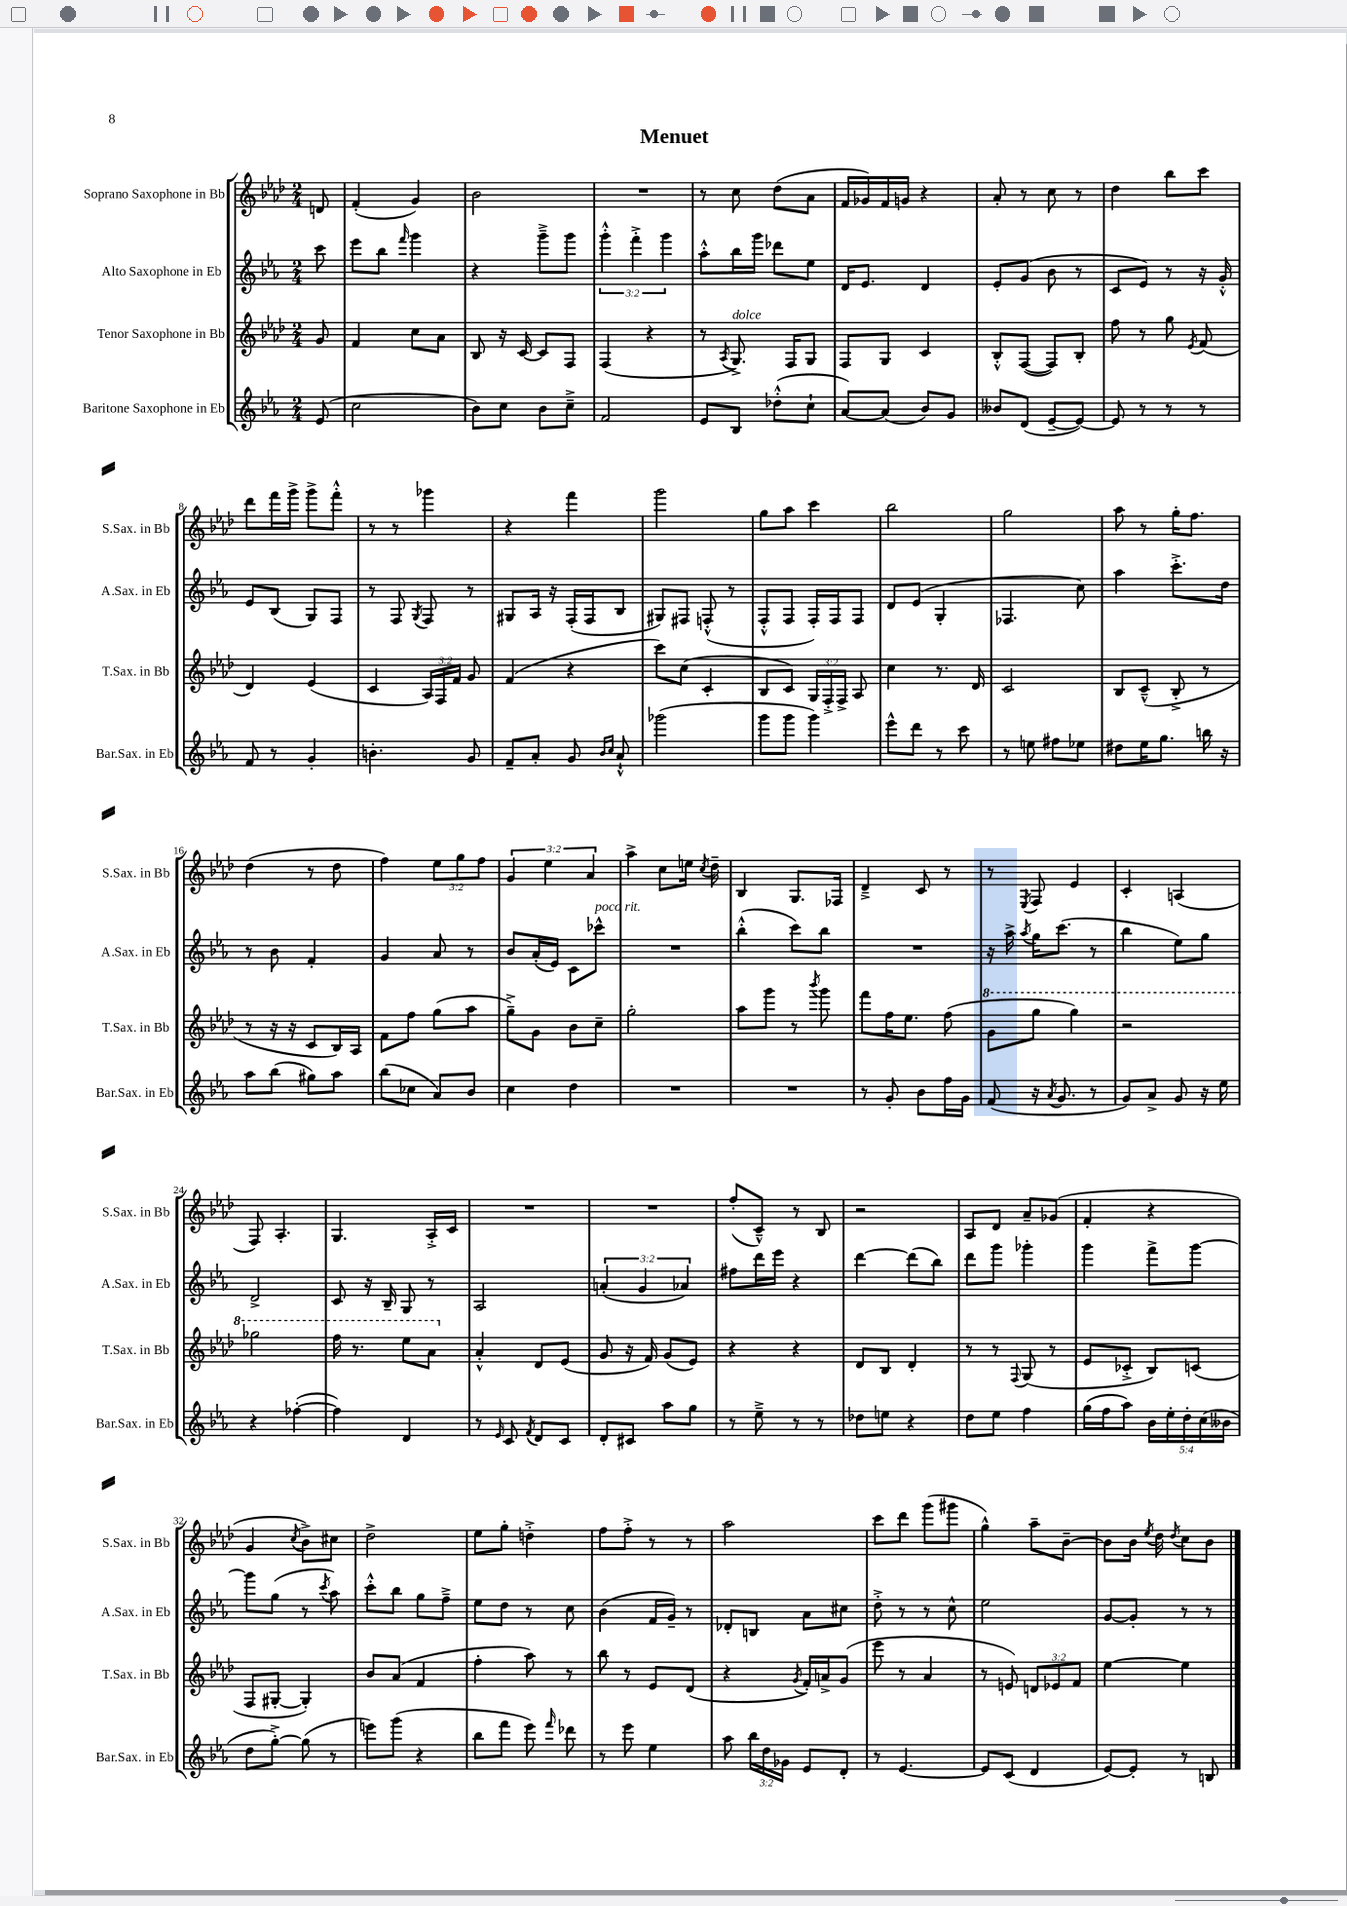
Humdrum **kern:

**kern	**kern	**kern	**kern
*staff4	*staff3	*staff2	*staff1
*clefG2	*clefG2	*clefG2	*clefG2
*k[b-e-a-]	*k[b-e-a-d-]	*k[b-e-a-]	*k[b-e-a-d-]
*M2/4	*M2/4	*M2/4	*M2/4
(8e-/	8g/	8ccc\	8d/
=	=	=	=
2cc\	4f/	8eee-\L	(4f'/
.	.	8bb-\J	.
.	.	16qqfff/	.
.	8cc\L	4ggg\	4g/)
.	8a-\J	.	.
=	=	=	=
8b-\L)	8B-/	4r	2b-\
8cc\J	16r	.	.
.	[16c/	.	.
8b-\L	8c/]L	8ggg~^\L	.
8cc~^\J	8F/J	8ggg\J	.
=	=	=	=
2f/	(4F/	6ggg'^^\	2r
.	.	6fff'^\	.
.	4r	.	.
.	.	6ggg\	.
=	=	=	=
8e-/L	8r	8aa-'^^\L	8r
.	8qA-/	.	.
8B-/J	8.G^/)	16bb-\L	8cc\
.	.	16ggg\JJ	.
(8dd-'^^\L	.	8ddd-\L	(8dd-\L
.	16F/LK	.	.
8cc`\J	8G/J	8ee-\J	8a-\J
=	=	=	=
[8a-/L)	8F/L	16d/LK	16f/LL
.	.	8.e-/J	16g-/)
(8a-/]J	8G/J	.	16f/
.	.	.	16g/JJ
8b-/L)	4c/	4d/	4r
8g/J	.	.	.
=	=	=	=
8b--/L	8B-'^^/L	8e-'/L	8a-'/
(8d/J	([8F/J	(8g/J	8r
[8e-~/L	8F/]L)	8b-\	8cc\
8e-/_J)	8B-'/J	8r	8r
=	=	=	=
8e-/]	8ff\	8c/L	4dd-\
8r	8r	8e-/J)	.
8r	8gg\	8r	8bb-\L
.	8qe-/	.	.
8r	(8f/	16r	8ccc\J
.	.	16g'^^/	.
=	=	=	=
8f/	4d-/)	8e-/L	8ddd-\L
8r	.	(8B-/J	16fff\L
.	.	.	16ggg^\JJ
4g'/	(4e-/	8G/L)	8ggg^\L
.	.	8F/J	8fff'^^\J
=	=	=	=
4.b'\	4c/	8r	8r
.	.	8F/	8r
.	.	8qG/	.
.	24A-/LL)	8F/	4ggg-\
.	24F/	.	.
.	24f/JJ	.	.
8g/	8g/	8r	.
=	=	=	=
8f~/L	(4f/	8G#/L	4r
8a-'/J	.	16A-/Jk	.
.	.	16r	.
8g/	4r	(16F'/LL	4fff\
.	.	16F/J	.
16qqb-/LL	.	.	.
16qqcc/JJ	.	.	.
8a-`^^/	.	8B-/J	.
=	=	=	=
(2ggg-\	8ccc\L)	8G#/L)	2ggg\
.	(8cc\J	8F#/J	.
.	4c'/	(8F'^^/	.
.	.	8r	.
=	=	=	=
8ggg\L	8B-/L	8F'^^/L	8gg\L
8ggg\J	8c/J)	8F/J	8aa-\J
4ggg\)	24G/LL	16F'/LL)	4ccc\
.	24F'^/	.	.
.	.	16F/J	.
.	24F^/JJ	.	.
.	8A-/	8F/J	.
=	=	=	=
8eee-^^\L	4cc\	8d/L	2bb-\
8ddd\J	.	(8e-/J	.
8r	8.r	4G'/	.
8ccc\	.	.	.
.	16d-/	.	.
=	=	=	=
8r	2c/	4.F-/	2gg\
8ee\	.	.	.
8ff#\L	.	.	.
8ee-\J	.	8cc\)	.
=	=	=	=
8dd#\L	8B-/L	4aa-\	8aa-\
16ee-\K	(8c~^^/J	.	8r
8.gg\J	.	.	.
.	8B-'^/	8.ccc'^\L	16gg'\LK
.	.	.	8.ff\J
16bb\	8r	.	.
16r	.	16dd\Jk	.
=	=	=	=
8aa-\L	8r	8r	(4dd-\
(8bb-\J	16r	8b-\	.
.	16r	.	.
8gg#\L)	8c/L	4f'/	8r
8aa-\J	16B-/L)	.	8dd-\
.	16A-/JJ	.	.
=	=	=	=
(8bb-\L	8f\L	4g/	4ff\)
8cc-\J	8ff\J	.	.
8a-/L)	(8gg\L	8a-/	12ee-\L
.	.	.	12gg\
8b-/J	8aa-\J	8r	.
.	.	.	12ff\J
=	=	=	=
4cc\	8gg~^\L)	8b-/L	6g/
.	8g\J	(16a-'/L	.
.	.	.	6ee-\
.	.	16e-/JJ)	.
4dd\	8b-\L	8c\L	.
.	.	.	6a-/
.	8cc~\J	8ccc-^^\J	.
=	=	=	=
2r	2gg'\	2r	4aa-^\
.	.	.	8cc\L
.	.	.	16ee\Jk
.	.	.	8qcc/
.	.	.	16dd-~\
=	=	=	=
2r	8aa-\L	(4bb-'^^\	4B-/
.	8ggg\J	.	.
.	8r	8ccc\L)	8.G/L
.	8qbbb-/	.	.
.	8ggg\	8bb-\J	.
.	.	.	16F-/Jk
=	=	=	=
8r	8fff\L	2r	4d-~^/
8g'/	16ff\K	.	.
.	8.ee-\J	.	.
8b-\L	.	.	8c/
16ff\L	(8ff\	.	8r
16g\JJ	.	.	.
=	=	=	=
(8f/	8gg\L	16r	8r
.	.	16aa-^\	.
.	.	8qaa-/	8qE-/
16r	8ggg\J	16gg\LK	8F/
8qa-/	.	.	.
8.g/	.	(8.ccc\J	.
.	4ggg\)	.	4e-/
8r	.	8r	.
=	=	=	=
8g/L)	2r	4bb-\	4c'/
8a-^/J	.	.	.
8g/	.	8ee-\L)	(4A/
16r	.	8gg\J	.
16ee-\	.	.	.
=	=	=	=
4r	2ggg-\	2d^/	8F/)
.	.	.	4.A-'/
([4ff-'\	.	.	.
=	=	=	=
4ff-\])	16fff\	8c/	4.G/
.	8.r	.	.
.	.	16r	.
.	.	16B-~/	.
4d/	8eee-\L	8G/	.
.	8aa-\J	8r	16A-'^/LL
.	.	.	16c/JJ
=	=	=	=
8r	4a-'^^/	2A-/	2r
16qqe-/	.	.	.
8c/	.	.	.
8qf/	.	.	.
8d/L	8d-/L	.	.
8c/J	(8e-/J	.	.
=	=	=	=
8d'/L	8g/	(6a'/	2r
8c#/J	16r	.	.
.	.	6g/	.
.	16f/)	.	.
8aa-\L	(8g/L	.	.
.	.	6a-/)	.
8gg\J	8e-/J)	.	.
=	=	=	=
8r	4r	8ff#\L	(8ff'/L
8ee-~^\	.	16ddd\L	8c~^^/J)
.	.	16eee-\JJ	.
8r	4r	4r	8r
8r	.	.	8B-/
=	=	=	=
8dd-\L	8d-/L	[4ddd\	2r
8ee\J	8B-/J	.	.
4r	4d-'/	(8ddd\]L	.
.	.	8bb-\J)	.
=	=	=	=
8dd\L	8r	8ddd\L	8A-/L
8ee-\J	8r	8ggg\J	8d-/J
.	8qqF/	.	.
4ff\	(8G/	4ggg-'\	8a-~/L
.	8r	.	(8g-/J
=	=	=	=
(16gg\LL	8e-/L	4ggg\	4f'/
16ff\J	.	.	.
8aa-\J)	8c-'^/J	.	.
20b-\LL	8B-/L)	8fff^\L	4r
20ee-'\	.	.	.
20dd'\	.	.	.
.	(8c/J	[8ggg\J	.
(20cc\	.	.	.
20b--\JJ	.	.	.
=	=	=	=
8dd\L	8F/L	8ggg\]L	4g/
[8gg'^\J)	[8G#'/J	(8gg\J	.
.	.	.	8qcc/
(8gg\]	4G#'/])	8r	8b-^\L)
.	.	8qccc/	.
8r	.	8aa-\)	8cc#\J
=	=	=	=
8eee\L)	8b-/L	8ccc'^^\L	2dd-^\
(8ggg\J	(8a-/J	8bb-\J	.
4r	4f/	8gg\L	.
.	.	8ff~^\J	.
=	=	=	=
8bb-\L	4ff'\	8ee-\L	8ee-\L
8fff\J	.	8dd\J	8gg'\J
8eee-\)	8aa-\)	8r	4dd'^\
16qqfff/	.	.	.
8ddd-\	8r	8cc\	.
=	=	=	=
8r	8bb-\	(4b-\	8ff\L
8eee-\	8r	.	8ff'^\J
4ee-\	8e-/L	16f/LL	8r
.	.	16g~/JJ)	.
.	(8d-/J	8r	8r
=	=	=	=
8aa-\	4r	8d-'/L	2aa-\
24bb-\LL	.	8B/J	.
24dd\	.	.	.
24g-\JJ	.	.	.
.	8qg/	.	.
8e-/L	16f'/LL)	8a-\L	.
.	16a^/J	.	.
8d'/J	(8g/J	8cc#\J	.
=	=	=	=
8r	8eee-\	8dd'^\	8ccc\L
[4.e-/	8r	8r	8ddd-\J
.	4a-/	8r	(8ggg\L
.	.	8cc^^\	8ggg#\J
=	=	=	=
8e-/]L	8r	2ee-\	4gg^^\)
(8c/J	8e/)	.	.
4d/	12d/L	.	8aa-~\L
.	12e-/	.	.
.	.	.	[8b-~\J
.	12f/J	.	.
=	=	=	=
[8e-/L)	[4ee-\	[8g/L	8b-\]L
8e-'/]J	.	8g'/]J	16b-\Jk
.	.	.	8qee-/
.	.	.	16dd-\
.	.	.	8qdd-/
8r	4ee-\]	8r	8cc\L
8B/	.	8r	8b-\J
==	==	==	==
*-	*-	*-	*-
